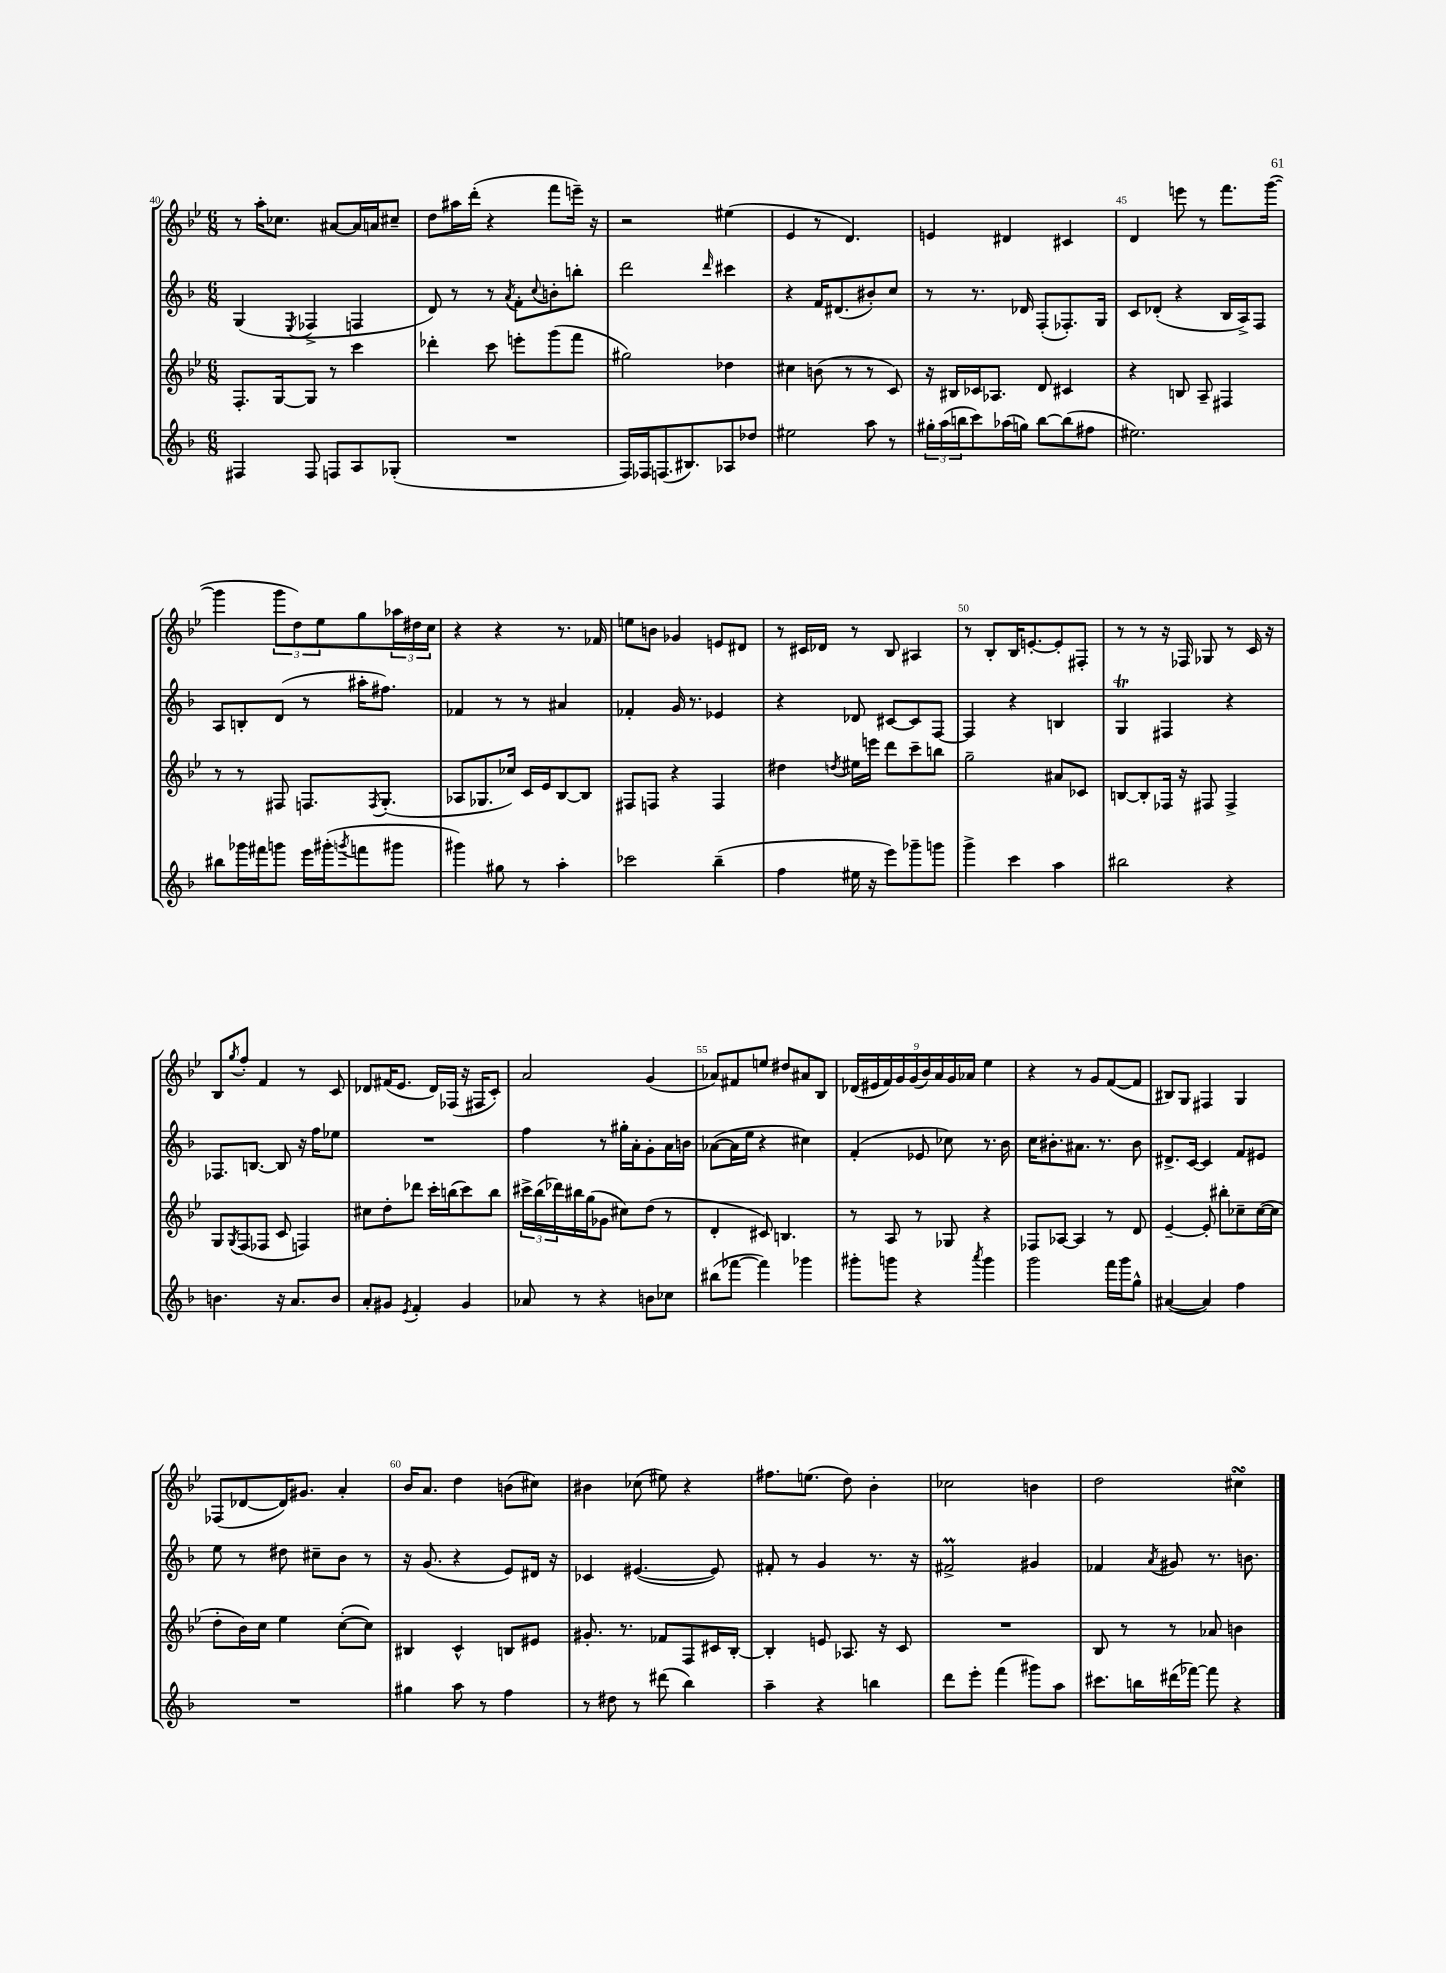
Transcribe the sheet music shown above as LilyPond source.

<<
\new StaffGroup <<
\new Staff = "s0" {
    \clef treble \key bes \major \numericTimeSignature \time 6/8
    r8 a''16-. ces''8. ais'8~ ais'16 a'16 cis''8-- |
    d''8 ais''16 d'''16-.( r4 f'''8 e'''16--) r16 |
    r2 eis''4( |
    ees'4 r8 d'4.) |
    e'4 dis'4 cis'4 |
    d'4 e'''8 r8 f'''8. g'''16~( |
    g'''4 \tuplet 3/2 { g'''8 d''8) ees''8 } g''8 \tuplet 3/2 { aes''16 dis''16 c''16 } |
    r4 r4 r8. fes'16 |
    e''8 b'8 ges'4 e'8 dis'8 |
    r8 cis'16 des'16 r8 bes8 ais4 |
    r8 bes8-. bes16 e'8.~-. e'8-. fis8-. |
    r8 r8 r16 fes16 ges8 r8 c'16 r16 |
    bes8 \acciaccatura { g''8 } f''8-. f'4 r8 c'8 |
    des'8 fis'16( ees'8. des'16) fes16( r16 fis16 c'8-.) |
    a'2 g'4( |
    aes'8) fis'8 e''8 dis''8 ais'8 bes8 |
    \tuplet 9/8 { des'16( eis'16 f'16) g'16 g'16( bes'16) a'16 g'16 aes'16 } ees''4 |
    r4 r8 g'8 f'8~( f'8 |
    bis8) g8 fis4 g4 |
    fes8( des'8~ des'16) gis'8. a'4-. |
    bes'16 a'8. d''4 b'8( cis''8) |
    bis'4 ces''8( eis''8) r4 |
    fis''8. e''8.( d''8) bes'4-. |
    ces''2 b'4 |
    d''2 cis''4\turn \bar "|." |
}
\new Staff = "s1" {
    \clef treble \key f \major \numericTimeSignature \time 6/8
    g4( \acciaccatura { e8 } fes4-> f4 |
    d'8) r8 r8 \acciaccatura { a'8 } f'8-. \appoggiatura { c''8 } b'8-. b''8-. |
    d'''2 \grace { d'''16 } cis'''4 |
    r4 f'16 dis'8.( bis'8-.) c''8 |
    r8 r8. des'16 f8-.( fes8.-.) g16 |
    c'8 des'8-.( r4 bes16 a16->) f8 |
    a8 b8-. d'8( r8 ais''16-. fis''8.) |
    fes'4 r8 r8 ais'4 |
    fes'4-. g'16 r8. ees'4 |
    r4 des'8 cis'8~ cis'8 f8~ |
    f4 r4 b4 |
    g4\trill fis4 r4 |
    fes8. b8.~ b8 r16 f''16 ees''8 |
    R2. |
    f''4 r8 gis''16-. a'16-. g'8-. a'16 b'16 |
    aes'8~( aes'16 e''16 r4 cis''4) |
    f'4-.( ees'8 ces''8) r8. bes'16 |
    c''16 bis'8.-. ais'8. r8. bis'8 |
    dis'8.-> c'16~ c'4 f'8 eis'8 |
    e''8 r8 dis''8 cis''8-- bes'8 r8 |
    r16 g'8.( r4 e'8) dis'16 r16 |
    ces'4 eis'4.~( eis'8) |
    fis'8-. r8 g'4 r8. r16 |
    fis'2->\prall gis'4 |
    fes'4 \acciaccatura { a'8 } gis'8 r8. b'8. \bar "|." |
}
\new Staff = "s2" {
    \clef treble \key bes \major \numericTimeSignature \time 6/8
    f8.-. g16~ g8 r8 c'''4 |
    des'''4-. c'''8 e'''8-. g'''8( f'''8 |
    gis''2) des''4 |
    cis''4 b'8( r8 r8 c'8) |
    r16 bis16 ces'16 aes8. d'8 cis'4 |
    r4 b8 a8-- fis4 |
    r8 r8 fis8 f8. \acciaccatura { f8 } g8.-.( |
    aes8 ges8. ces''16) c'16 ees'16 bes8~ bes8 |
    fis8 f8 r4 f4 |
    dis''4 \acciaccatura { d''8 } eis''16 e'''16 d'''8 c'''8-- b''8 |
    g''2-- ais'8 ces'8 |
    b8~ b8-. fes16 r16 fis8 fis4-> |
    g8 \acciaccatura { g8 } f8( fes8 c'8 f4) |
    cis''8 d''8-. des'''8 c'''16-. b''16( c'''8) b''8 |
    \tuplet 3/2 { cis'''16-> bes''16( des'''16) } bis''16 g''16( ges'8 cis''8) d''8( r8 |
    d'4-. cis'8) b4. |
    r8 a8 r8 ges8 r4 |
    fes8 aes8~ aes4 r8 d'8 |
    ees'4~-- ees'8-. bis''8-. ces''8-- ces''16~( ces''16 |
    d''8-. bes'16) c''16 ees''4 c''8~-.( c''8) |
    bis4 c'4-^ b8 eis'8 |
    gis'8.-. r8. fes'8 f8 cis'16 bes16~-. |
    bes4-. e'8 aes8. r16 c'8 |
    R2. |
    bes8 r8 r8 aes'8 b'4 \bar "|." |
}
\new Staff = "s3" {
    \clef treble \key f \major \numericTimeSignature \time 6/8
    fis4 fis8 f8 a8 ges8-.( |
    R2. |
    f16) fes16 f8.( bis8.) aes8 des''8 |
    eis''2 a''8 r8 |
    \tuplet 3/2 { gis''16-. a''16( b''16 } c'''8) aes''16( g''16) b''8~ b''8( fis''8 |
    eis''2.) |
    bis''8 ges'''16 fis'''16 g'''8 e'''16 gis'''16-.( \acciaccatura { g'''8 } f'''8 gis'''8 |
    gis'''4) gis''8 r8 a''4-. |
    ces'''2 bes''4--( |
    f''4 eis''16 r16 e'''8) ges'''8-- g'''8 |
    g'''4-> c'''4 a''4 |
    bis''2 r4 |
    b'4. r16 a'8. b'8 |
    a'8-. gis'8 \acciaccatura { e'8 } f'4-. gis'4 |
    aes'8 r8 r4 b'8 ces''8 |
    bis''8( fes'''8~ fes'''4) ges'''4 |
    gis'''8-. g'''8 r4 \acciaccatura { a'''8 } g'''4 |
    g'''2 f'''16 g'''16 g''8-^ |
    ais'4~( ais'4) f''4 |
    R2. |
    gis''4 a''8 r8 f''4 |
    r8 dis''8 r8 dis'''8( bes''4) |
    a''4-- r4 b''4 |
    d'''8 e'''8-. f'''4( gis'''8) a''8 |
    cis'''8. b''16 dis'''16( fes'''16~) fes'''8 r4 \bar "|." |
}
>>
>>
\layout { \context { \Score currentBarNumber = #40 \override BarNumber.break-visibility = ##(#f #t #t) barNumberVisibility = #(every-nth-bar-number-visible 5) } }
